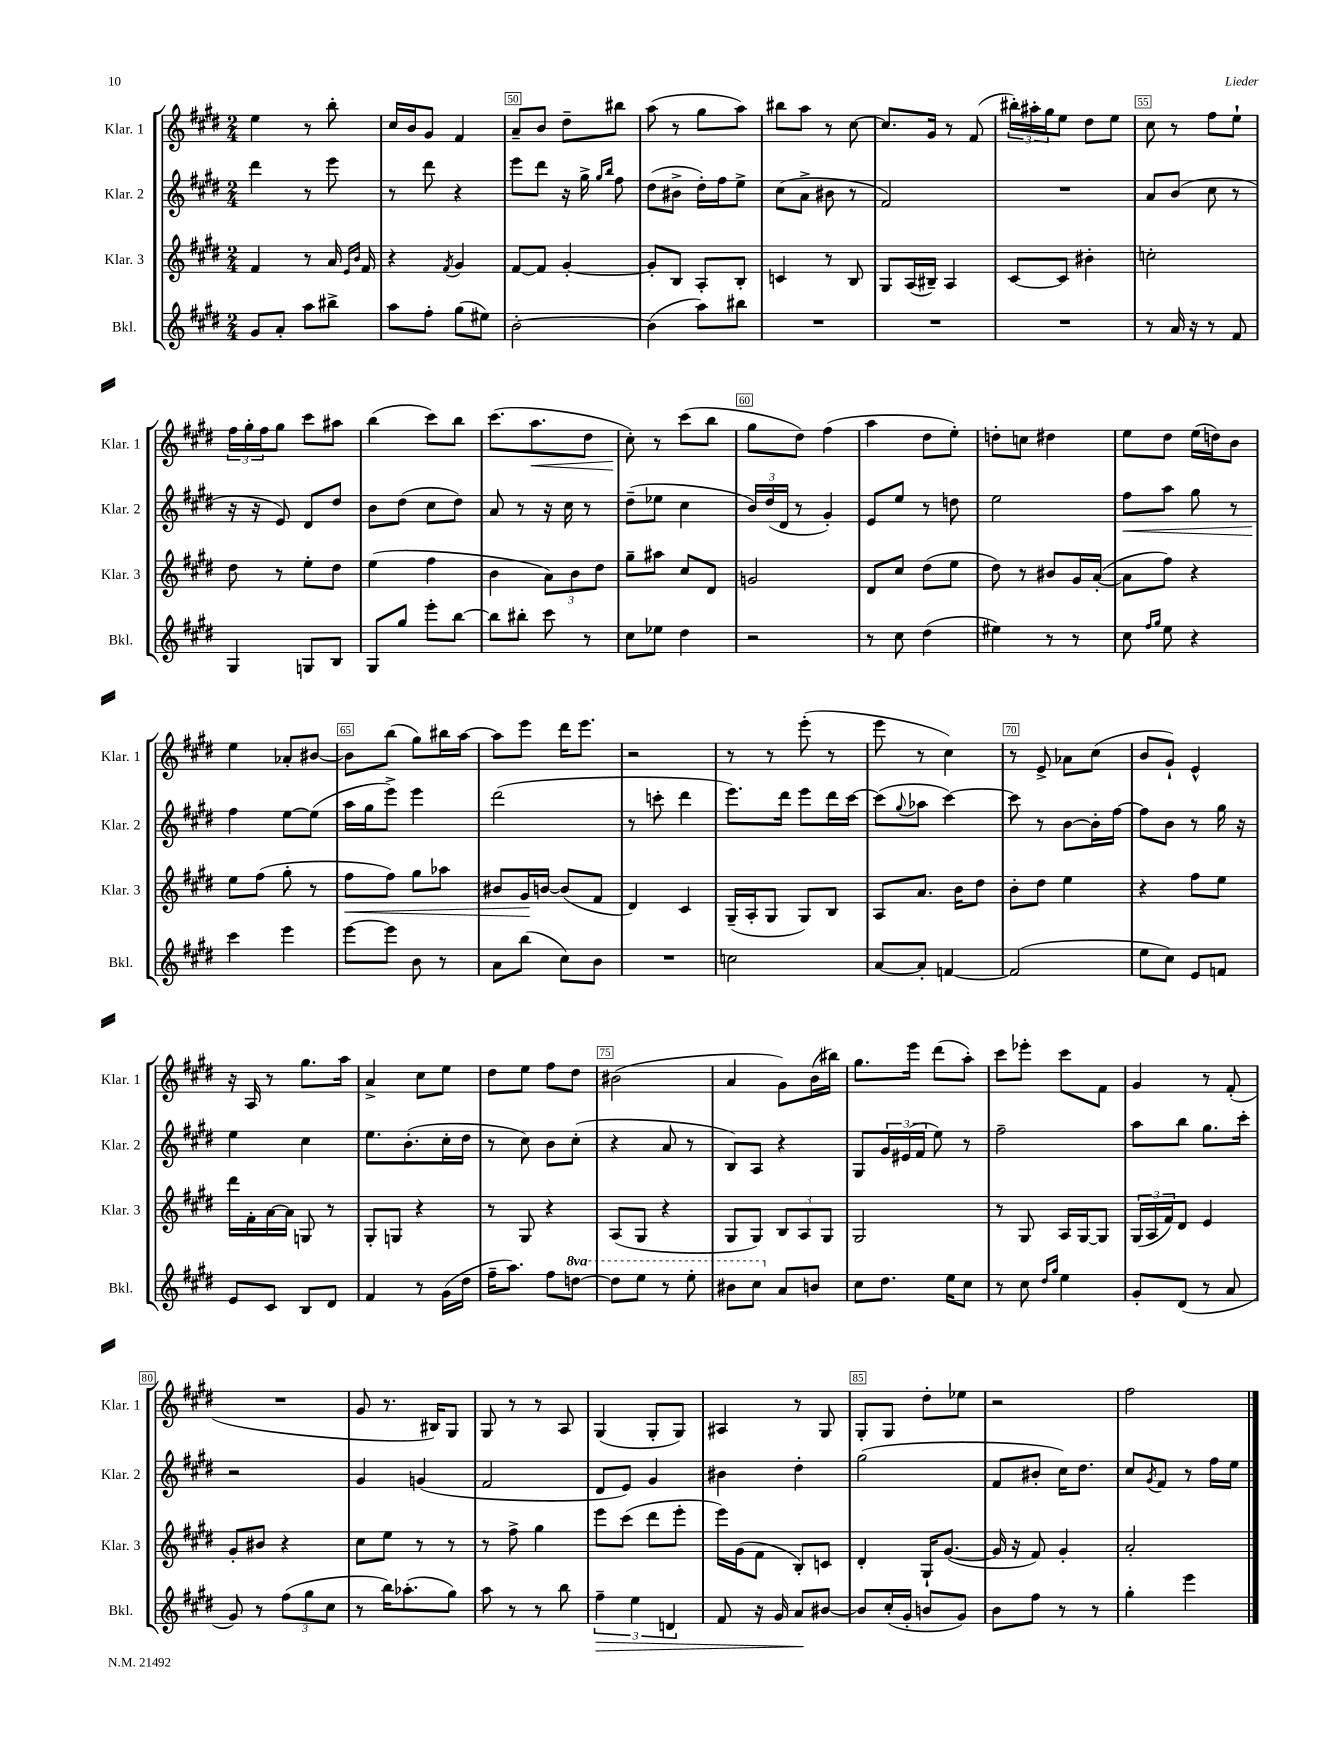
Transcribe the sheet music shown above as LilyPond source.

<<
\new StaffGroup <<
\new Staff = "s0" \with { instrumentName = "Klar. 1" shortInstrumentName = "Klar. 1" } {
    \clef treble \key e \major \numericTimeSignature \time 2/4
    e''4 r8 b''8-. |
    cis''16 b'16 gis'8 fis'4 |
    a'8-- b'8 dis''8-- bis''8 |
    a''8( r8 gis''8 a''8) |
    bis''8 a''8 r8 cis''8~ |
    cis''8. gis'16 r8 fis'8( |
    \tuplet 3/2 { bis''16-.) ais''16-. gis''16 } e''8 dis''8 e''8 |
    cis''8 r8 fis''8 e''8-! |
    \tuplet 3/2 { fis''16 gis''16-. fis''16 } gis''8 cis'''8 ais''8 |
    b''4( cis'''8) b''8 |
    cis'''8.( a''8.\< dis''8 |
    cis''8-.\!) r8 cis'''8( b''8 |
    gis''8 dis''8) fis''4( |
    a''4 dis''8 e''8-.) |
    d''8-. c''8 dis''4 |
    e''8 dis''8 e''16( d''16) b'8 |
    e''4 aes'8-. bis'8~ |
    bis'8 b''8( gis''8) bis''16 a''16~ |
    a''8 e'''8 dis'''16 e'''8. |
    r2 |
    r8 r8 e'''8-.( r8 |
    e'''8 r8 cis''4) |
    r8 e'8-> aes'8 cis''8( |
    b'8 gis'8-!) e'4-^ |
    r16 a16 r8 gis''8. a''16 |
    a'4-> cis''8 e''8 |
    dis''8 e''8 fis''8 dis''8 |
    bis'2( |
    a'4 gis'8) b'16( bis''16) |
    gis''8. e'''16 dis'''8( a''8-.) |
    cis'''8 ees'''8-. cis'''8 fis'8 |
    gis'4 r8 fis'8-.( |
    R2 |
    gis'8 r8. bis16) gis8 |
    gis8 r8 r8 a8 |
    gis4( gis8-. gis8) |
    ais4 r8 gis8 |
    gis8-. gis8 dis''8-. ees''8 |
    r2 |
    fis''2 \bar "|." |
}
\new Staff = "s1" \with { instrumentName = "Klar. 2" shortInstrumentName = "Klar. 2" } {
    \clef treble \key e \major \numericTimeSignature \time 2/4
    dis'''4 r8 e'''8 |
    r8 dis'''8 r4 |
    e'''8 dis'''8 r16 gis''16-> \grace { gis''16 b''16 } fis''8 |
    dis''8( bis'8-> dis''16-.) fis''16 e''8-> |
    cis''8( a'8-> bis'8 r8 |
    fis'2) |
    R2 |
    a'8 b'8( cis''8 r8 |
    r16 r16 e'8) dis'8 dis''8 |
    b'8 dis''8( cis''8 dis''8) |
    a'8 r8 r16 cis''16 r8 |
    dis''8--( ees''8 cis''4 |
    \tuplet 3/2 { b'16) dis''16( dis'16 } r8 gis'4-.) |
    e'8 e''8 r8 d''8 |
    e''2 |
    fis''8\< a''8 gis''8 r8 |
    fis''4\! e''8~ e''8( |
    a''16 gis''16 e'''8->) e'''4 |
    dis'''2( |
    r8 c'''8-. dis'''4 |
    e'''8.) dis'''16 e'''8 dis'''16 cis'''16~ |
    cis'''8( \appoggiatura { gis''8 } aes''8 cis'''4~) |
    cis'''8 r8 b'8~ b'16-. fis''16~ |
    fis''8 b'8 r8 gis''16 r16 |
    e''4 cis''4 |
    e''8. b'8.-.( cis''16-. dis''16 |
    r8 cis''8) b'8 cis''8-.( |
    r4 a'8 r8 |
    b8) a8 r4 |
    gis8 \tuplet 3/2 { gis'16 eis'16( fis'16 } e''8) r8 |
    fis''2-- |
    a''8 b''8 gis''8. cis'''16-. |
    r2 |
    gis'4 g'4( |
    fis'2 |
    dis'8 e'8) gis'4 |
    bis'4 dis''4-. |
    gis''2( |
    fis'8 bis'8-. cis''16) dis''8. |
    cis''8 \acciaccatura { gis'8 } fis'8 r8 fis''16 e''16 \bar "|." |
}
\new Staff = "s2" \with { instrumentName = "Klar. 3" shortInstrumentName = "Klar. 3" } {
    \clef treble \key e \major \numericTimeSignature \time 2/4
    fis'4 r8 a'16 \grace { e'16 b'16 } fis'16 |
    r4 \acciaccatura { fis'8 } gis'4 |
    fis'8~ fis'8 gis'4~-. |
    gis'8-. b8 a8-. b8-. |
    c'4 r8 b8 |
    gis8 a16( bis16--) a4 |
    cis'8~ cis'8 bis'4-. |
    c''2-. |
    dis''8 r8 e''8-. dis''8 |
    e''4( fis''4 |
    b'4 \tuplet 3/2 { a'8) b'8 dis''8 } |
    gis''8-- ais''8 cis''8 dis'8 |
    g'2 |
    dis'8 cis''8 dis''8( e''8 |
    dis''8) r8 bis'8 gis'16 a'16~-.( |
    a'8 fis''8) r4 |
    e''8 fis''8( gis''8-. r8 |
    fis''8\< fis''8) gis''8 aes''8 |
    bis'8 gis'16\! b'16~ b'8( fis'8 |
    dis'4) cis'4 |
    gis16--( a16-. gis8 gis8) b8 |
    a8 a'8. b'16 dis''8 |
    b'8-. dis''8 e''4 |
    r4 fis''8 e''8 |
    dis'''16 fis'16-. a'16~ a'16 g8 r8 |
    gis8-. g8 r4 |
    r8 gis8 r4 |
    a8( gis8 r4 |
    gis8 gis8) \tuplet 3/2 { b8 a8 gis8 } |
    gis2 |
    r8 gis8 a16 gis16~ gis8 |
    \tuplet 3/2 { gis16( a16 fis'16) } dis'8 e'4 |
    gis'8-. bis'8 r4 |
    cis''8 e''8 r8 r8 |
    r8 fis''8-> gis''4 |
    e'''8 cis'''8( dis'''8 e'''8-. |
    e'''16) gis'16( fis'8 b8-.) c'8 |
    dis'4-. gis16-! gis'8.~( |
    gis'16 r16 fis'8) gis'4-. |
    a'2-. \bar "|." |
}
\new Staff = "s3" \with { instrumentName = "Bkl." shortInstrumentName = "Bkl." } {
    \clef treble \key e \major \numericTimeSignature \time 2/4 \set Staff.ottavationMarkups = #ottavation-simple-ordinals
    gis'8 a'8-. a''8 bis''8-> |
    a''8 fis''8-. gis''8( eis''8) |
    b'2~-. |
    b'4( a''8) bis''8 |
    R2 |
    R2 |
    R2 |
    r8 a'16 r16 r8 fis'8 |
    gis4 g8 b8 |
    gis8 gis''8 e'''8-. b''8~ |
    b''8 bis''8-. cis'''8 r8 |
    cis''8 ees''8 dis''4 |
    r2 |
    r8 cis''8 dis''4( |
    eis''4) r8 r8 |
    cis''8 \grace { fis''16 gis''16 } e''8 r4 |
    cis'''4 e'''4 |
    e'''8~ e'''8 b'8 r8 |
    a'8 b''8( cis''8) b'8 |
    R2 |
    c''2 |
    a'8~ a'8-. f'4~ |
    f'2( |
    e''8 cis''8) e'8 f'8 |
    e'8 cis'8 b8 dis'8 |
    fis'4 r8 gis'16( dis''16 |
    fis''16-- a''8.) fis''8 \ottava #1 d'''8~ |
    d'''8 e'''8 r8 e'''8-. |
    bis''8 cis'''8 \ottava #0 a'8 b'!8 |
    cis''8 dis''8. e''16 cis''8 |
    r8 cis''8 \grace { dis''16 gis''16 } e''4 |
    gis'8-. dis'8( r8 a'8 |
    gis'8) r8 \tuplet 3/2 { fis''8( gis''8 cis''8 } |
    r8 b''16) aes''8.-.( gis''8) |
    a''8 r8 r8 b''8 |
    \tuplet 3/2 { fis''4--\> e''4 d'4 } |
    fis'8 r16 gis'16 a'8\! bis'8~ |
    bis'8 cis''16-.( gis'16-. b'8 gis'8) |
    b'8 fis''8 r8 r8 |
    gis''4-. e'''4 \bar "|." |
}
>>
>>
\layout { \context { \Score currentBarNumber = #48 \override BarNumber.break-visibility = ##(#f #t #t) barNumberVisibility = #(every-nth-bar-number-visible 5) \override BarNumber.stencil = #(make-stencil-boxer 0.1 0.3 ly:text-interface::print) } }
